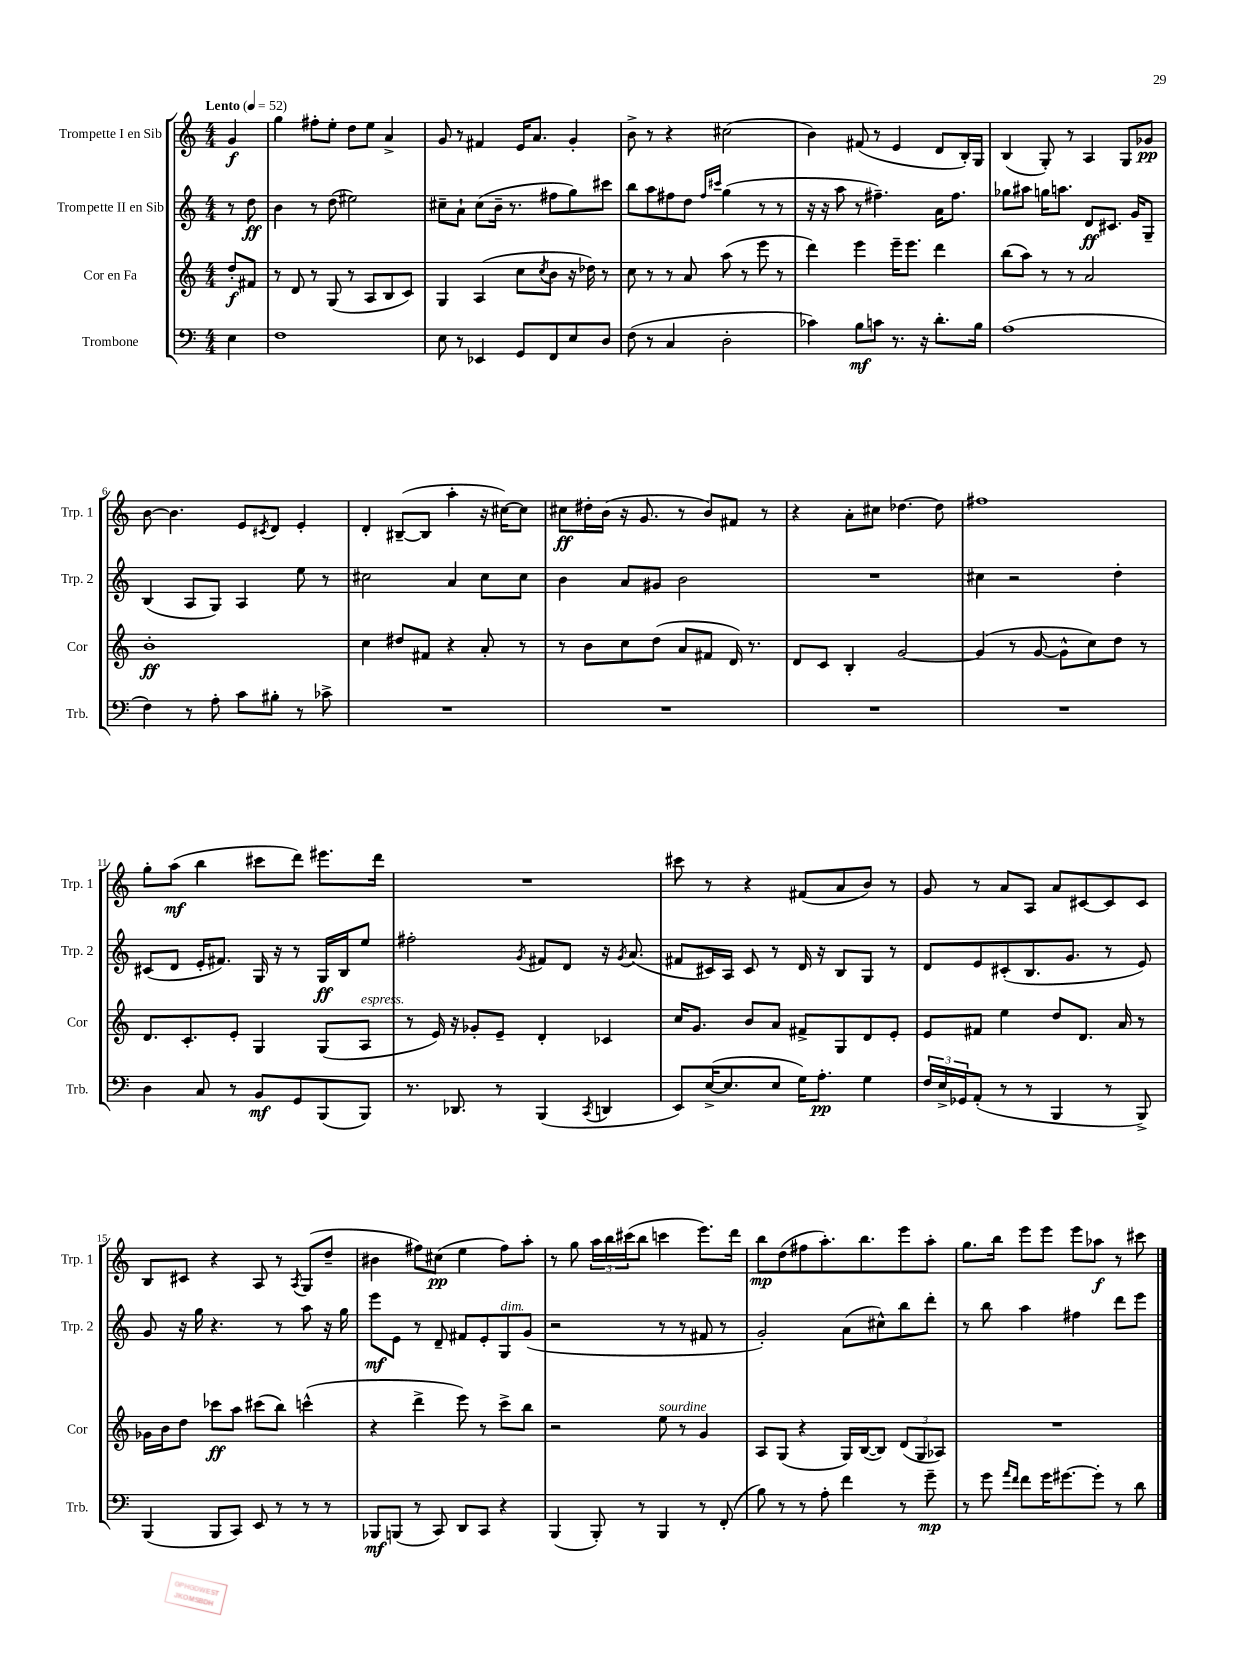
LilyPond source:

<<
\new StaffGroup <<
\new Staff = "s0" \with { instrumentName = "Trompette I en Sib" shortInstrumentName = "Trp. 1" } {
    \clef treble \key c \major \numericTimeSignature \time 4/4 \partial 4 \tempo "Lento" 4 = 52
    g'4\f |
    g''4 fis''8-. e''8-. d''8 e''8 a'4-> |
    g'8 r8 fis'4 e'16 a'8. g'4-. |
    b'8-> r8 r4 cis''2( |
    b'4) fis'8( r8 e'4 d'8 b16-.) g16 |
    b4( g8-.) r8 a4 g8 ges'8\pp |
    b'8~ b'4. e'8 \acciaccatura { cis'8 } d'8 e'4-. |
    d'4-. bis8~--( bis8 a''4-. r16 cis''16~) cis''8 |
    cis''8\ff dis''16-. b'16( r16 g'8. r8 b'8) fis'8 r8 |
    r4 a'8-. cis''8 des''4.~ des''8 |
    fis''1 |
    g''8-. a''8\mf( b''4 cis'''8 d'''8) eis'''8. d'''16 |
    R1 |
    cis'''8 r8 r4 fis'8( a'8 b'8) r8 |
    g'8 r8 a'8 a8 a'8 cis'8~ cis'8 cis'8 |
    b8 cis'8 r4 a8 r8 \acciaccatura { a8 } g8( d''8-- |
    bis'4 fis''8) cis''8\pp( e''4 fis''8) a''8-. |
    r8 g''8 \tuplet 3/2 { a''16 b''16 cis'''16( } b''8 c'''4 e'''8.) d'''16 |
    b''8\mp d''8( fis''8 a''8.-.) b''8. e'''8 a''8-. |
    g''8. b''16 e'''8 e'''8 e'''8 aes''8\f r8 cis'''8 \bar "|." |
}
\new Staff = "s1" \with { instrumentName = "Trompette II en Sib" shortInstrumentName = "Trp. 2" } {
    \clef treble \key c \major \numericTimeSignature \time 4/4 \partial 4
    r8 d''8\ff |
    b'4 r8 d''8( eis''2) |
    cis''8-- a'8-! cis''8( b'16-- r8. fis''8 g''8) cis'''8 |
    b''8 a''8 fis''8 d''8 \grace { fis''16 cis'''16 } g''4( r8 r8 |
    r16 r16 a''8 r8 fis''4.--) a'16 fis''8. |
    ges''8 ais''8 g''16 a''8. d'8\ff cis'8. g'16 g8-- |
    b4( a8 g8) a4 e''8 r8 |
    cis''2 a'4 cis''8 cis''8 |
    b'4 a'8 gis'8 b'2 |
    R1 |
    cis''4 r2 d''4-. |
    cis'8( d'8 e'16-. fis'8.) g16 r16 r8 g16\ff b16 e''8 |
    fis''2-. \acciaccatura { g'8 } fis'8 d'8 r16 \acciaccatura { g'8 } a'8.( |
    fis'8 cis'16) a16 cis'8 r8 d'16 r16 b8 g8 r8 |
    d'8 e'8 cis'8-.( b8. g'8. r8 e'8) |
    g'8 r16 g''16 r4. r8 a''8 r16 g''16 |
    e'''8\mf e'8 r8 d'8-- fis'8 e'8-. g8^\markup { \italic "dim." } g'8( |
    r2 r8 r8 fis'8 r8 |
    g'2-.) a'8( cis''8-^) b''8 d'''8-. |
    r8 b''8 a''4 fis''4 d'''8 e'''8 \bar "|." |
}
\new Staff = "s2" \with { instrumentName = "Cor en Fa" shortInstrumentName = "Cor" } {
    \clef treble \key c \major \numericTimeSignature \time 4/4 \partial 4
    d''8-.\f fis'8 |
    r8 d'8 r8 g8( r8 a8 b8 c'8) |
    g4 a4( c''8 \acciaccatura { c''8 } b'8 r16 des''16) r8 |
    c''8 r8 r8 a'8 a''8( r8 e'''8 r8 |
    d'''4) e'''4 e'''16-- e'''8. d'''4 |
    b''8( a''8) r8 r8 a'2 |
    b'1-.\ff |
    c''4 dis''8 fis'8 r4 a'8-. r8 |
    r8 b'8 c''8 d''8( a'8 fis'8 d'16) r8. |
    d'8 c'8 b4-. g'2~ |
    g'4( r8 g'8~ g'8-^ c''8) d''8 r8 |
    d'8. c'8.-. e'8-. g4 g8( a8^\markup { \italic "espress." } |
    r8 e'16) r16 ges'8-. e'8-- d'4-. ces'4 |
    c''16 g'8. b'8 a'8 fis'8-> g8 d'8 e'8-. |
    e'8 fis'8 e''4 d''8 d'8. a'16 r8 |
    ges'16 b'16 d''8 ces'''8\ff a''8 cis'''8( b''8) c'''4-^( |
    r4 d'''4-> e'''8) r8 c'''8-> b''8 |
    r2 e''8^\markup { \italic "sourdine" } r8 g'4 |
    a8 g8( r4 g16) b16~( b8) \tuplet 3/2 { d'8( g8 aes8) } |
    R1 \bar "|." |
}
\new Staff = "s3" \with { instrumentName = "Trombone" shortInstrumentName = "Trb." } {
    \clef bass \key c \major \numericTimeSignature \time 4/4 \partial 4
    e4 |
    f1 |
    e8 r8 ees,4 g,8 f,8 e8 d8 |
    f8( r8 c4 d2-. |
    ces'4) b8\mf c'8 r8. r16 d'8.-. b16 |
    a1( |
    f4) r8 a8-. c'8 bis8-. r8 ces'8-> |
    R1 |
    R1 |
    R1 |
    R1 |
    d4 c8 r8 b,8\mf g,8 b,,8( b,,8) |
    r8. des,8. r8 b,,4( \acciaccatura { c,8 } d,4 |
    e,8) e16~->( e8. e8 g16) a8.-.\pp g4 |
    \tuplet 3/2 { f16 e16-> ges,16 } a,8-.( r8 r8 b,,4 r8 b,,8->) |
    b,,4( b,,8 c,8) e,8 r8 r8 r8 |
    bes,,8\mf b,,8( r8 c,8) d,8 c,8 r4 |
    b,,4( b,,8-.) r8 b,,4 r8 f,8-.( |
    b8) r8 r8 a8-. f'4 r8 g'8--\mp |
    r8 g'8 \grace { a'16 f'16 } f'8 g'16 gis'8.~ gis'8-. r8 d'8 \bar "|." |
}
>>
>>
